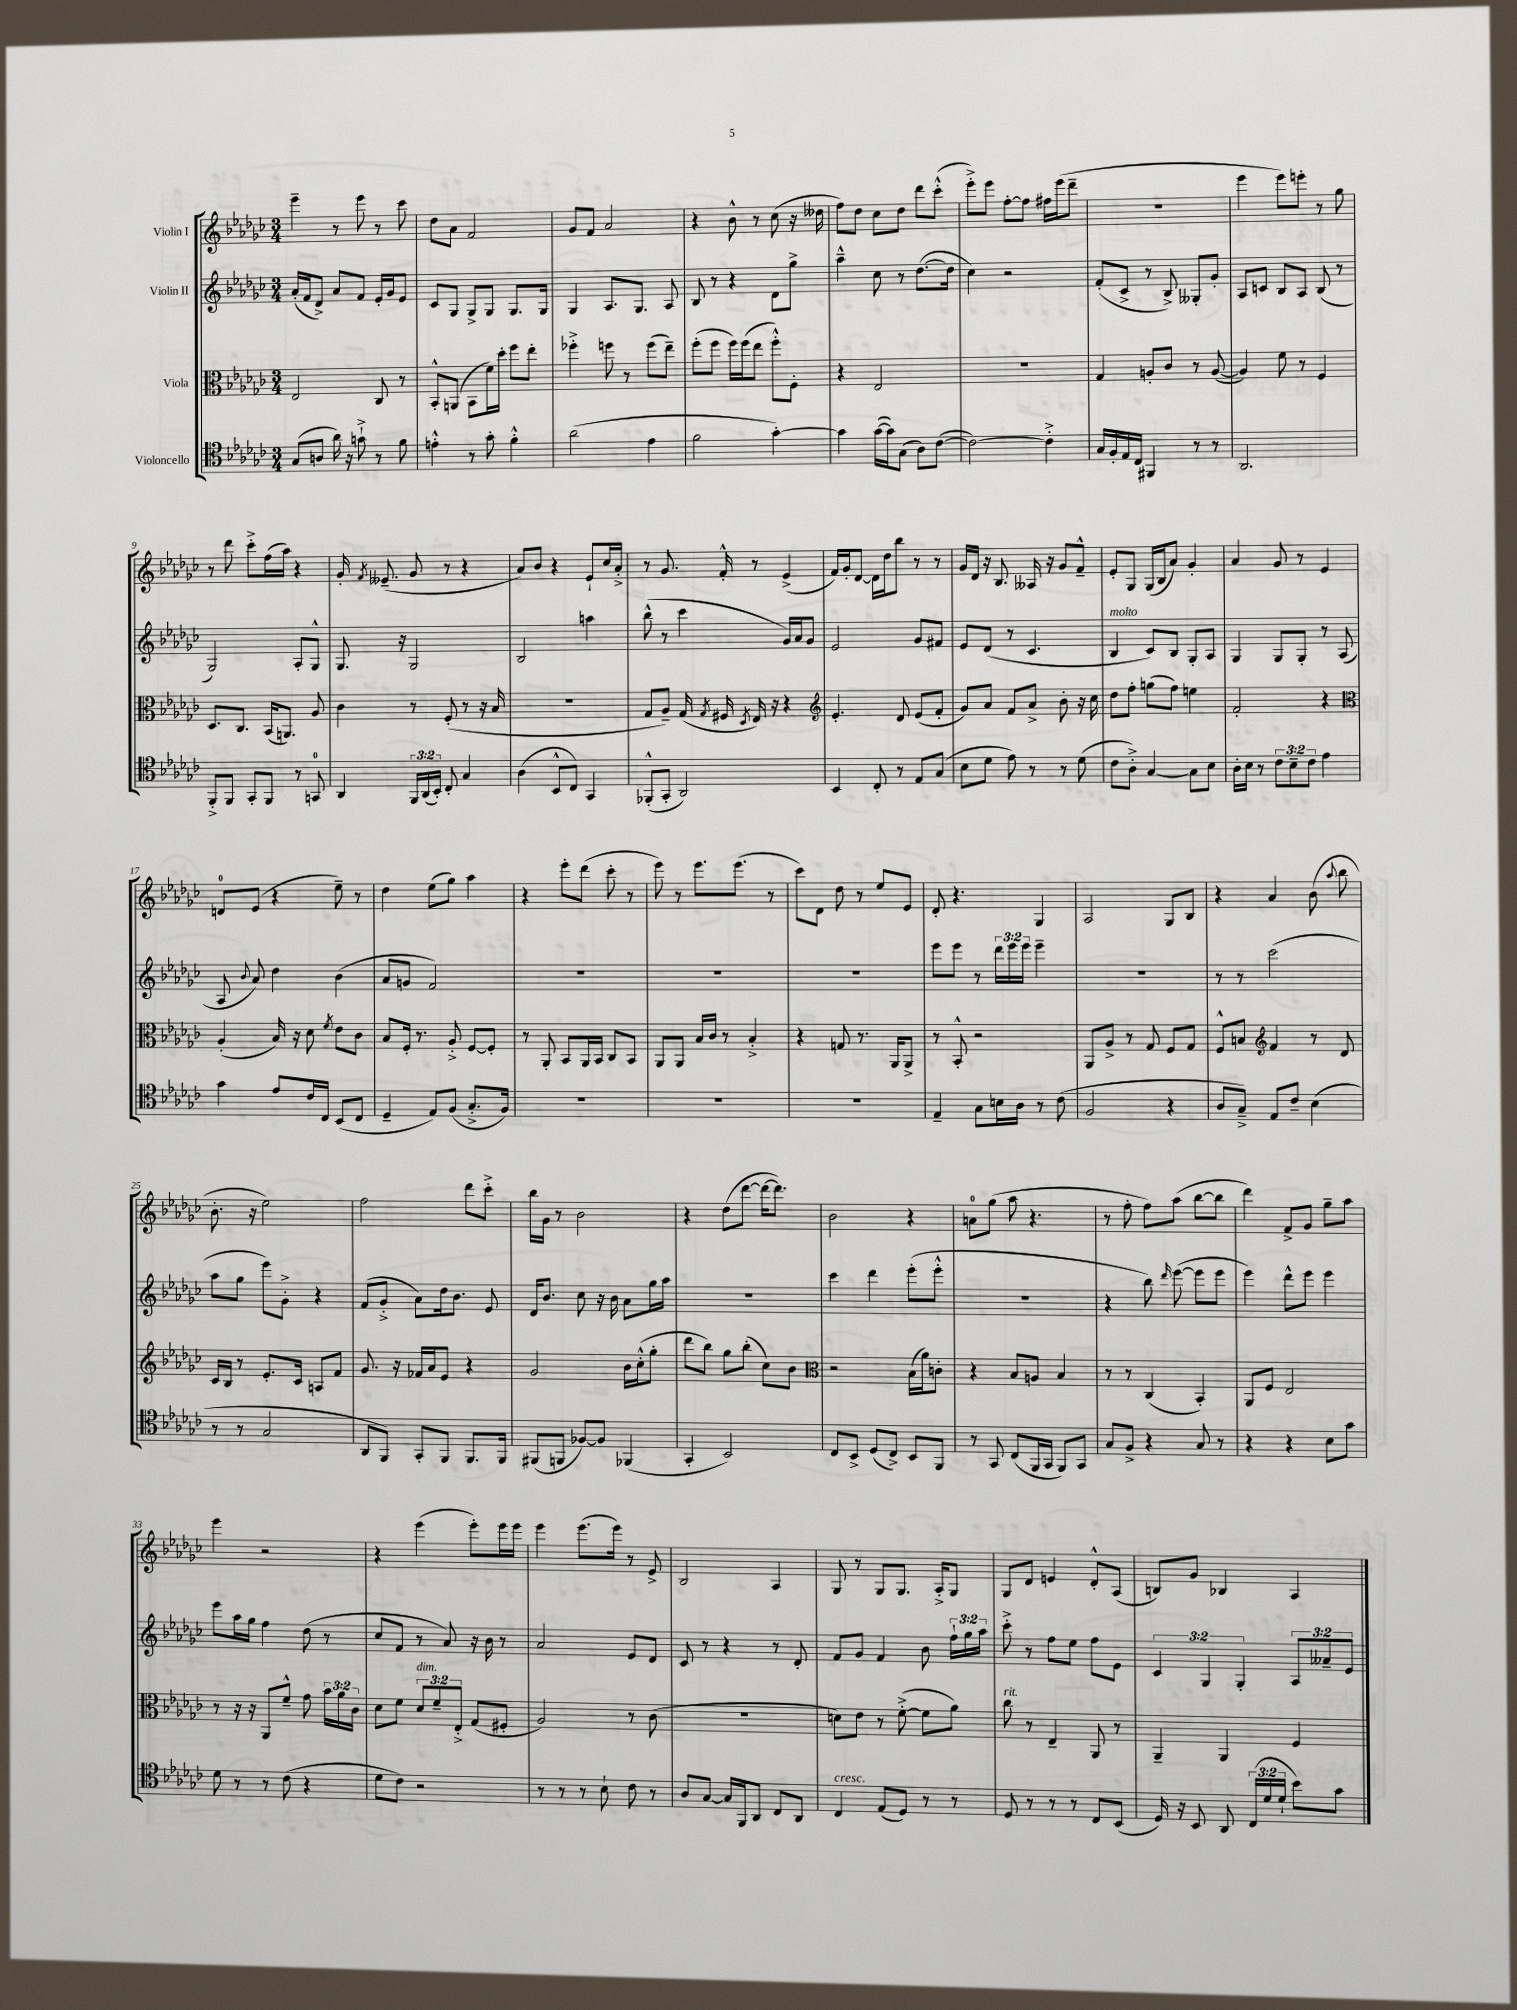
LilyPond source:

<<
\new StaffGroup <<
\new Staff = "s0" \with { instrumentName = "Violin I" } {
    \clef treble \key ges \major \numericTimeSignature \time 3/4
    \autoBeamOff ees'''4-- r8 ees'''8 r8 ces'''8 |
    des''8[ aes'8] f'2 |
    ges'8[ f'8] aes'2 |
    r4 bes'8-^ r8 ces''8( r16 deses''16 |
    f''8[) des''8] ces''8[ des''8] des'''8[ ces'''8]-.-^( |
    ees'''8[-.->) ees'''8] f''8[~-. f''8] fis''16[ ees'''16( des'''8]-- |
    R2. |
    ees'''4 ees'''8[) e'''8]-. r8 ges''8 |
    r8 des'''8 ces'''8[-.-> f''16( aes''16]) r4 |
    ges'16-. \acciaccatura { f'8 } eeses'8.--( ges'8 r8 r4 |
    aes'8[) bes'8] r4 ees'8[-! ces''16 aes'16]-.-> |
    r8 ges'8. f'16-.-^ r8 ees'4->( |
    f'16[) ges'16-. des'8]~ des'16[ des''16 bes''8] r8 r8 |
    ges'16[ des'16] r16 bes8. aeses16 r16 ges'8[ f'8]---^ |
    ees'8[-. ges8] ges16[( bes16 aes'8]) ges'4-. |
    aes'4 ges'8 r8 ees'4 |
    d'8[-0 ees'8]( r4 ees''8--) r8 |
    des''4 ees''8[( ges''8]) aes''4 |
    r4 ees'''8[-. des'''8]( ces'''8-. r8 |
    ees'''8) r8 ees'''8.[ ees'''8.]( r8 |
    ces'''8[) des'8] des''8 r8 ees''8[ ees'8] |
    des'8-. r4. ges4 |
    aes2 ges8[ bes8] |
    r4 aes'4 bes'8( \appoggiatura { aes''8 } bes''8 |
    bes'8.-. r16 ees''2) |
    f''2 des'''8[ ces'''8]-.-> |
    bes''16[ ges'16] r8 bes'2 |
    r4 des''8[( des'''8]~ des'''16[~ des'''8.]) |
    bes'2 r4 |
    a'8[-0 ges''8]( aes''8 r4. |
    r8 f''8-. f''8[) aes''8]( bes''8[~ bes''8] |
    des'''4) f'8[-> ges'8] ges''8[-- aes''8] |
    ees'''4 r2 |
    r4 ees'''4( ees'''8[-.) ees'''16 ees'''16] |
    ees'''4 ees'''8.[( ees'''16]) r8 ees'8-> |
    bes2 aes4 |
    ges8 r8 ges8[ ges8.] aes16[-.-> ges8] |
    ges8[ des'8] e'4 des'8[-.-^ aes8]( |
    b8[) ges'8] bes4 aes4 \bar "|." |
}
\new Staff = "s1" \with { instrumentName = "Violin II" } {
    \clef treble \key ges \major \numericTimeSignature \time 3/4 \override Staff.TupletNumber.text = #tuplet-number::calc-fraction-text
    \autoBeamOff aes'16[-.( f'16 des'8]->) aes'8[ f'8] ees'16[-. ges'16 ees'8] |
    ces'8[ ges8] ges8[-> ges8] ges8.[ ges16] |
    ges4 aes8.[ ges8.] aes8 |
    bes8 r8 r4 des'8[ ges''8]-> |
    aes''4---^ ces''8 r8 des''8.[~( des''16] |
    ces''4) r2 |
    f'8[-.( ces'8]-> r8 bes8->) geses8[-. ges'8]-. |
    aes8[ c'8] bes8[ aes8] bes8( r8 |
    ges2) aes8[-. ges8]-^ |
    ges8. r16 ges2 |
    bes2 a''4 |
    bes''8-^( r8 ces'''4 ges'16[) aes'16 ges'8] |
    ees'2 ges'8[ fis'8] |
    ees'8[ des'8]( r8 ces'4. |
    bes4^\markup { \italic "molto" } ces'8[) bes8] ges8[-. aes8] |
    ges4 ges8[ ges8]-. r8 aes8( |
    aes8 \appoggiatura { bes'8 } aes'8) des''4 bes'4( |
    aes'8[ g'8] f'2) |
    R2. |
    R2. |
    R2. |
    ees'''8[ ees'''8] r8 \tuplet 3/2 { des'''16[ ees'''16 ees'''16] } ees'''4-- |
    R2. |
    r8 r8 ces'''2( |
    aes''8[ ges''8] ees'''8[) ges'8]-.-> r4 |
    f'8[( ges'8]-.-> aes'8[) des''16 bes'8.] ees'8 |
    des'16[ bes'8.] ces''8 r16 bes'16 aes'8[ ges''16 aes''16] |
    R2. |
    ces'''4 des'''4 ees'''8[-.( ees'''8]-.-^ |
    R2. |
    r4 bes''8) \grace { des'''16 } ees'''8~( ees'''8[ ees'''8] |
    ees'''4) des'''8[-^ ees'''8] ees'''4 |
    ees'''8[ aes''16 ges''16] f''4 des''8( r8 |
    ces''8[ f'8] r8 aes'8) r16 bes'16 r8 |
    aes'2 ees'8[ des'8] |
    ces'8 r8 r4 r8 des'8-. |
    f'8[ ges'8] f'4 bes'8 \tuplet 3/2 { f''16[-! ges''16 aes''16] } |
    ces'''8-.-> r8 f''8[ ees''8] f''8[ ees'8] |
    \tuplet 3/2 { ces'4 ges4 ges4-. } \tuplet 3/2 { aes8[ aeses'8-- ees'8] } \bar "|." |
}
\new Staff = "s2" \with { instrumentName = "Viola" } {
    \clef alto \key ges \major \numericTimeSignature \time 3/4 \override Staff.TupletNumber.text = #tuplet-number::calc-fraction-text
    \autoBeamOff ees2 ces8 r8 |
    bes,8[-.-^ a,8]( bes,8[ f'16) des''16]-. f''8[ ees''8]-. |
    fes''4-.-> f''8 r8 f''8[( ees''8]--) |
    f''8[-.( f''8] f''16[) f''16( ees''8] f''8[-.-^) f8]-. |
    r4 ees2 |
    R2. |
    ges4 a8[-. ces'8] r8 a8~( |
    a4) f'8 r8 f4 |
    des8.[ ces8.] bes,16[( a,8.]) aes8 |
    ces'4 r8 f8-.( r8 r16 bes16 |
    r2. |
    ges8[ aes8]--) ges16( \acciaccatura { ges8 } fis16 \acciaccatura { des8 } ees16) r16 r4 |
    \clef treble ees'4.-. des'8 ees'8[( f'8]-. |
    ges'8[) aes'8] f'8[ aes'8]-> bes'8-. r16 ces''16 |
    des''8[ f''8]-. g''8[( f''8]) e''4 |
    f'2-. r4 |
    \clef alto aes4-.( bes16) r16 des'8 \acciaccatura { f'8 } ees'8[ ces'8] |
    bes8[ f16]-. r8. aes8-.-> f8[~ f8]-. |
    r8 aes,8-. bes,8[ aes,16 bes,16] ces8[ bes,8] |
    aes,8[ aes,8] bes16[ ces'16] r8 bes4-.-> |
    r4 g8 r8. aes,16[ aes,8]-> |
    r8 bes,8-.-^ r2 |
    aes,8[ aes8]-> r8 ges8 f8[ ges8] |
    f8[-^ b8] \clef treble f'4 r8 des'8 |
    ces'16[ bes16] r8 ees'8.[-. ces'16] a8[ f'8] |
    ges'8. r16 fes'16[ aes'16 ees'8] r4 |
    ges'2 bes'16[ ces''16-.-^( ges''8]-. |
    des'''8[ bes''8]) ges''8[ bes''8]-.( ces''8[) bes'8] |
    \clef alto r2 bes16[( aes'16) c'8]-. |
    r4 bes8[ a8] bes4 |
    r8 r8 ces4( bes,4-.) |
    aes,8[ f8] ees2 |
    r8 r16 r16 aes,8[ f'8]---^ ges'8 \tuplet 3/2 { bes'16[ aes'16 ces'16] } |
    des'8[ f'8] \tuplet 3/2 { des'8[^\markup { \italic "dim." } f'8-- ees8]-.-> } ges8[( fis8]-. |
    aes2) r8 ces'8( |
    R2. |
    d'8[) ees'8] r8 f'8~-.->( f'8[ aes'8]) |
    ces''8^\markup { \italic "rit." } r8 ees4-- aes,8 r8 |
    aes,4-- aes,4 f4 \bar "|." |
}
\new Staff = "s3" \with { instrumentName = "Violoncello" } {
    \clef tenor \key ges \major \numericTimeSignature \time 3/4 \override Staff.TupletNumber.text = #tuplet-number::calc-fraction-text
    \autoBeamOff ges8[( a8] aes'16) r16 g'8-!-> r8 f'8 |
    e'4-.-^ r8 ges'8-. f'4-.-^ |
    aes'2( ees'4 |
    f'2 ges'4~-.) |
    ges'4 ges'16[~( ges'16) ges8]( aes8[) ces'8]~( |
    ces'2~) ces'4-.-> |
    ges16[ f16-. ees16 ces16] fis,4 r8 r8 |
    aes,2. |
    f,8[-.-> f,8] ges,8[-. f,8] r8 g,8-0 |
    aes,4 \tuplet 3/2 { f,16[ aes,16( bes,16]-.) } ces8-. ges4 |
    aes4( bes,8[-^ ces8]) ges,4 |
    fes,8[-.-^( ges,8]-. aes,2) |
    bes,4 ces8-. r8 ees8[ ges8]( |
    bes8[ des'8] ees'8) r8 r8 des'8( |
    ces'8[ aes8]-.->) ges4~ ges8[ bes8] |
    aes16[-. bes16] r8 \tuplet 3/2 { ces'8[ bes8-- ces'8] } ees'4 |
    ges'4 ees'8[ ces'16 ces16] bes,8[( ces8] |
    des4-- ees8[) f8]( ges8.[-.-> f16]) |
    R2. |
    R2. |
    R2. |
    ees4-- ges8[ b16 aes16] r8 ces'8( |
    f2 r4 |
    aes8[ ges8]--->) ees8[ ces'8]-- bes4( |
    r8 r8 ges2 |
    aes,8[ f,8]) ges,8[-. f,8] f,8.[ f,16] |
    fis,8[( f,8] fes8[~) fes8] fes,4( |
    ges,4-. bes,2) |
    ces8[ bes,8]-> des8[( ces8]->) bes,8[ f,8] |
    r8 ges,8 ces8[( f,16 ges,16] f,8[) ges,8] |
    ges8[ f8]-> r4 ges8 r8 |
    r4 r4 bes8[ ges'8] |
    des'8 r8 r8 ces'8( r4 |
    des'8[ ces'8]) r2 |
    r8 r8 r8 bes8-! ces'8 r8 |
    aes8[ ges8]~ ges16[ f,16 aes,8] ces8[ aes,8] |
    ces4^\markup { \italic "cresc." } ees8[( des8]) r8 r8 |
    des8 r8 r8 r8 ces8[ bes,8]( |
    des16) r16 bes,8 aes,8 \tuplet 3/2 { ces16[( des'16 des'16]-! } bes'8[) ges'8] \bar "|." |
}
>>
>>
